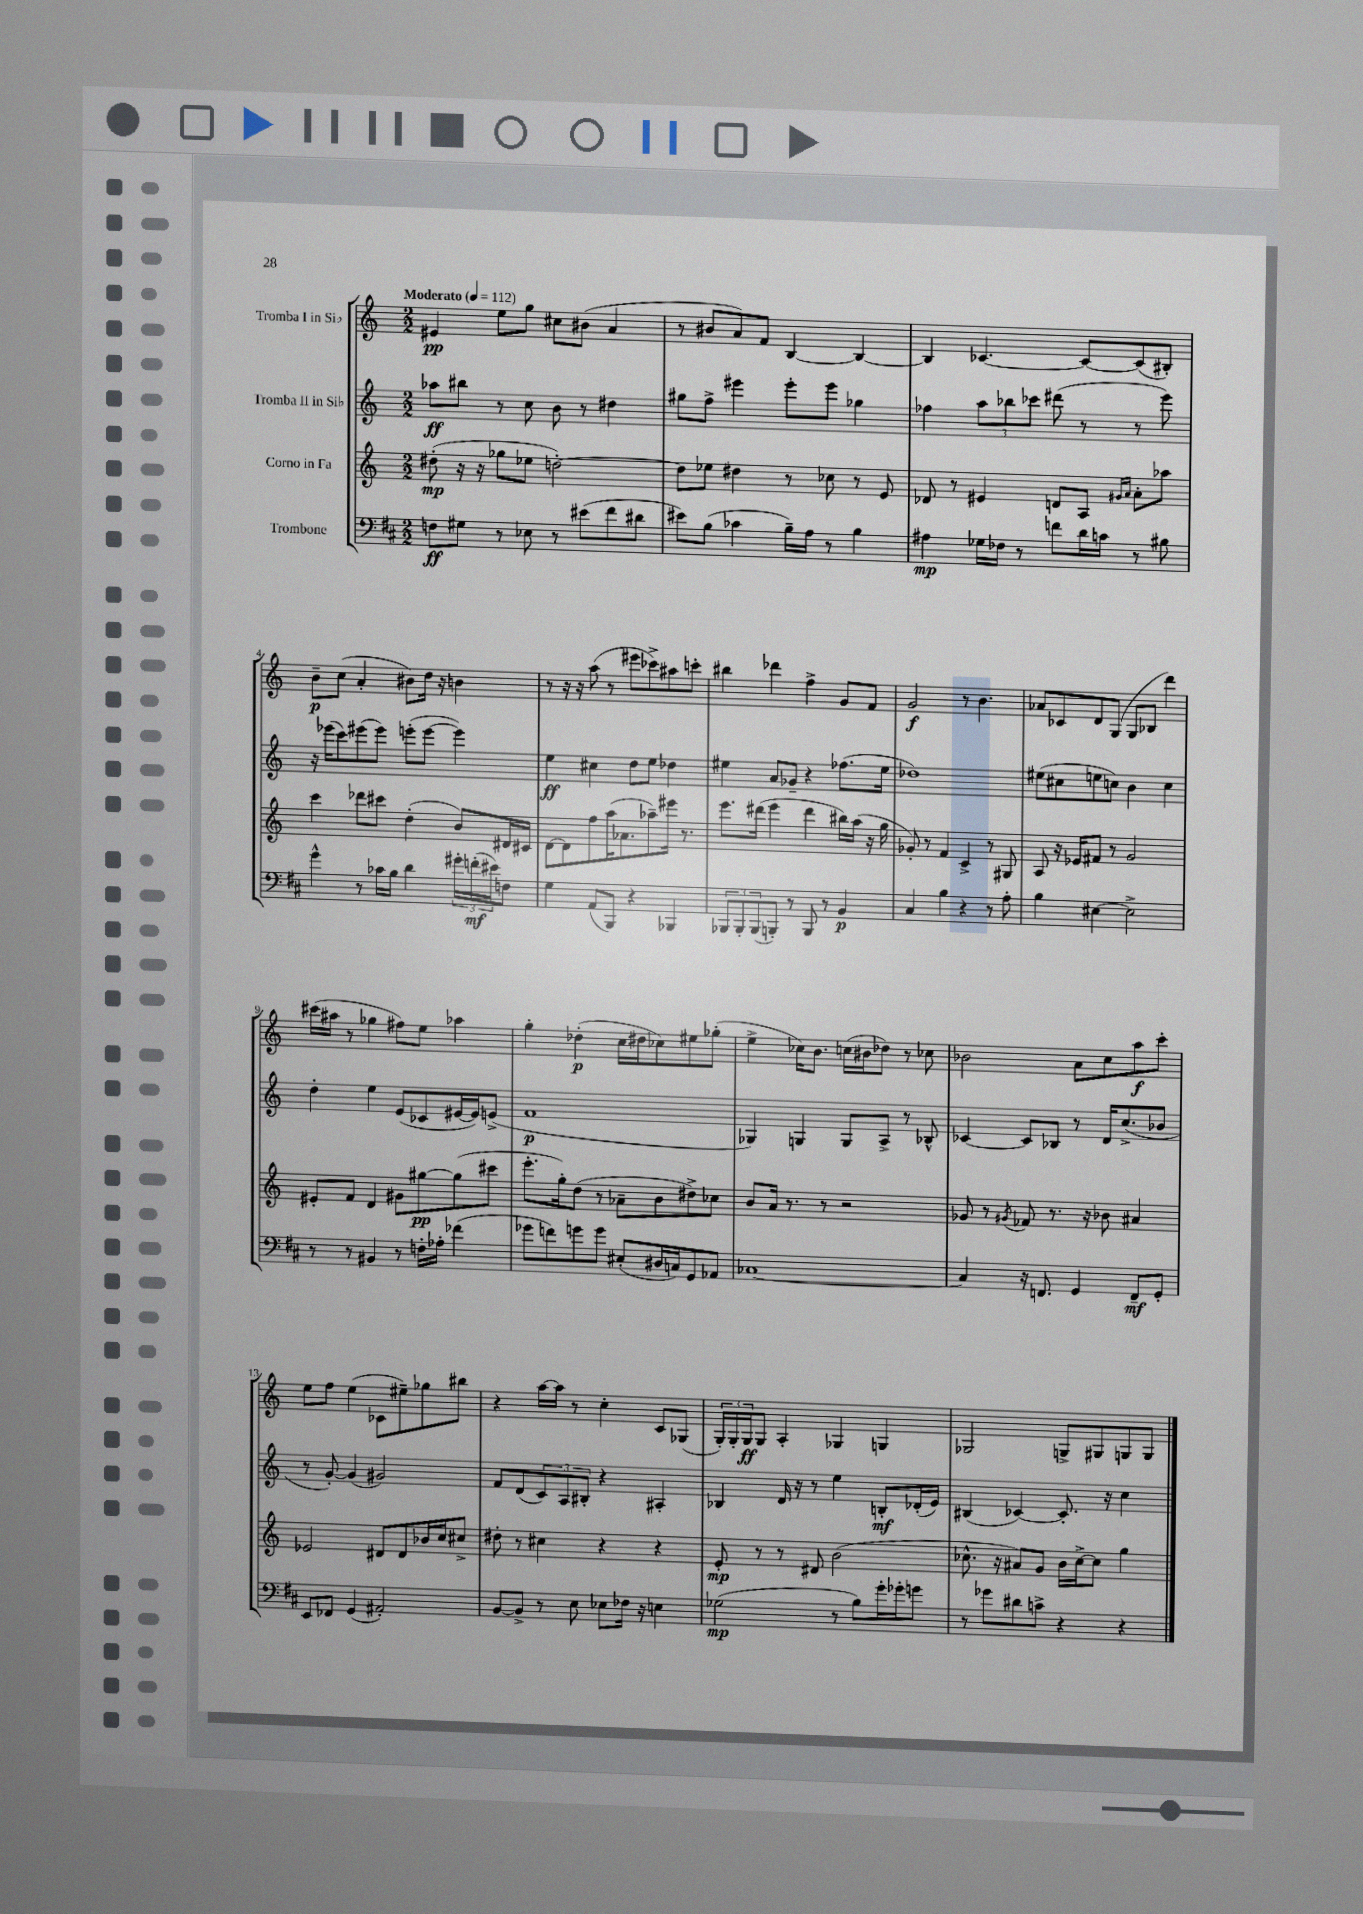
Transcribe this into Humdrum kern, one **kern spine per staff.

**kern	**dynam	**kern	**dynam	**kern	**dynam	**kern	**dynam
*part4	*part4	*part3	*part3	*part2	*part2	*part1	*part1
*staff4	*staff4	*staff3	*staff3	*staff2	*staff2	*staff1	*staff1
*I"Trombone	*	*I"Corno in Fa	*	*I"Tromba II in Si♭	*	*I"Tromba I in Si♭	*
*clefF4	*	*clefG2	*	*clefG2	*	*clefG2	*
*k[f#c#]	*	*k[]	*	*k[]	*	*k[]	*
*M2/2	*	*M2/2	*	*M2/2	*	*M2/2	*
*MM112	*	*MM112	*	*MM112	*	*MM112	*
=1	=1	=1	=1	=1	=1	=1	=1
!	!	!	!	!	!	!LO:TX:a:B:t=Moderato	!
8Fn\L	ff	(8dd#X'\	mp	8aa-X\L	ff	4e#X/	pp
8G#X\J	.	16r	.	8bb#X\J	.	.	.
.	.	16r	.	.	.	.	.
8r	.	8gg-X\L	.	8r	.	8ee\L	.
8E-X\	.	8ee-X\J	.	8cc\	.	8gg\J	.
8r	.	[2ddn'\)	.	8b\	.	8cc#X\L	.
(8e#X\L	.	.	.	8r	.	(8b#X\J	.
8f#\	.	.	.	4dd#X\	.	4a/	.
8d#X\J	.	.	.	.	.	.	.
=2	=2	=2	=2	=2	=2	=2	=2
8e#X\L)	.	8dd\L]	.	8gg#X\L	.	8r	.
(8B\J	.	8ee-X\J	.	8ff^\J	.	8b#X/L	.
4c-X\	.	4dd#X\	.	4eee#X\	.	8a/)	.
.	.	.	.	.	.	8f/J	.
16B~\LL)	.	8r	.	8eee#'\L	.	[4B/	.
16A\JJ	.	.	.	.	.	.	.
8r	.	8cc-X\	.	8eee#\J	.	.	.
4B\	.	8r	.	4gg-X\	.	4B/_	.
.	.	8e/	.	.	.	.	.
=3	=3	=3	=3	=3	=3	=3	=3
4A#X\	mp	8d-X/	.	4ff-X\	.	4B/]	.
.	.	8r	.	.	.	.	.
16G-X\LL	.	4e#X/	.	12aa\L	.	[4.c-X/	.
16F-X\JJ	.	.	.	.	.	.	.
.	.	.	.	12bb-X\	.	.	.
8r	.	.	.	.	.	.	.
.	.	.	.	12ccc-X\J	.	.	.
8fn\L	.	8dn/L	.	(8ddd#X\	.	.	.
16d\L	.	8A/J	.	8r	.	8c-/L_	.
16cn\JJ	.	.	.	.	.	.	.
.	.	16qqg#X/LL	.	.	.	.	.
.	.	16qqa/JJ	.	.	.	.	.
8r	.	8a'\L	.	8r	.	(8c-/]	.
8B#X\	.	8aa-X\J	.	8eee\)	.	8B#X'/J)	.
!!LO:LB:g=z
=4	=4	=4	=4	=4	=4	=4	=4
4g^^\	.	4ccc\	.	16r	.	8b~\L	p
.	.	.	.	(16eee-X\KL	.	.	.
.	.	.	.	8ccc\)	.	(8cc\J	.
8r	.	8ddd-X\L	.	(8eee#X\	.	4a'/	.
16c-X\LL	.	8ccc#X\J	.	8eee#\J)	.	.	.
16B\JJ	.	.	.	.	.	.	.
4d\	.	(4dd'\	.	(8eeen'\L	.	8b#X\L)	.
.	.	.	.	[8eee\J	.	16dd\Jk	.
.	.	.	.	.	.	16r	.
24g#X'\LL	.	8b/L)	.	4eee\])	.	4bn\	.
(24fn'\	mf	.	.	.	.	.	.
24e#X\J)	.	.	.	.	.	.	.
8Fn\J	.	16d#X/L	.	.	.	.	.
.	.	16c#X/JJ	.	.	.	.	.
=5	=5	=5	=5	=5	=5	=5	=5
4G\	.	[8d\L	.	4ee\	ff	8r	.
.	.	8d\]	.	.	.	16r	.
.	.	.	.	.	.	16r	.
(8AA/L	.	8ff\	.	4cc#X\	.	(8aa\	.
8BBB/J)	.	(16aa\K	.	.	.	8r	.
.	.	8.a-X\	.	.	.	.	.
4r	.	.	.	8dd\L	.	8eee#X\L	.
.	.	8aa-X~\)	.	8ee\J	.	8ccc-X^\)	.
4BBB-X/	.	16eee#X\Jk	.	4dd-X\	.	8aa#X\	.
.	.	8.r	.	.	.	.	.
.	.	.	.	.	.	8cccn'\J	.
=6	=6	=6	=6	=6	=6	=6	=6
12BBB-X/L	.	8.eee\L	.	4ee#X\	.	4bb#X\	.
12BBB-'/	.	.	.	.	.	.	.
(12BBB-/	.	.	.	.	.	.	.
.	.	(16ddd#X\Jk	.	.	.	.	.
8BBBn'/J)	.	4eee\	.	8a/L	.	4ddd-X\	.
8r	.	.	.	8g-X~/J	.	.	.
8BBB/	.	4ddd#\	.	4r	.	4ff^\	.
8r	.	.	.	.	.	.	.
4BB/	p	16bb#X\LL)	.	(8.ff-X\L	.	8g/L	.
.	.	(16aa\JJ	.	.	.	.	.
.	.	16r	.	.	.	8f/J	.
.	.	16gg\	.	16ee#\Jk	.	.	.
=7	=7	=7	=7	=7	=7	=7	=7
4C#/	.	8g-X'/)	.	1dd-X)	.	2g/	f
.	.	8r	.	.	.	.	.
4B\	.	4f/	.	.	.	.	.
4r	.	4c^/	.	.	.	8r	.
.	.	.	.	.	.	4.b\	.
8r	.	8r	.	.	.	.	.
8A'\	.	8G#X/	.	.	.	.	.
=8	=8	=8	=8	=8	=8	=8	=8
4B\	.	8A/	.	(8ee#X\L	.	8a-X/L	.
.	.	16r	.	8cc#X\	.	8c-X/	.
.	.	16e-X/KL	.	.	.	.	.
[4E#X\	.	8f#X/J	.	8een\	.	8d/	.
.	.	8r	.	8ccn\J)	.	(8G/J	.
2E#^\]	.	2g/	.	4b\	.	8G/L	.
.	.	.	.	.	.	8B-X/J	.
.	.	.	.	4cc\	.	4ddd\)	.
!!LO:LB:g=z
=9	=9	=9	=9	=9	=9	=9	=9
8r	.	8e#X'/L	.	4dd'\	.	(16ccc#X\LL	.
.	.	.	.	.	.	16aa#X\JJ	.
8r	.	8f/J	.	.	.	8r	.
4BB#X/	.	4d/	.	4ee\	.	4gg-X\	.
8r	.	8g#X\L	.	(8e/L	.	8ff#X\L)	.
16Fn'\LL	.	[8gg#X\	pp	8c-X/	.	8ee\J	.
16A-X'\JJ	.	.	.	.	.	.	.
(4f-X\	.	(8gg#\]	.	[16e#X/L	.	4aa-X\	.
.	.	.	.	16e#/J])	.	.	.
.	.	8ccc#X\J	.	(8en^/J	.	.	.
=10	=10	=10	=10	=10	=10	=10	=10
8g-X\L	.	8.eee'\L	.	1f	p	4gg'\	.
8fn\)	.	.	.	.	.	.	.
.	.	16gg'\k)	.	.	.	.	.
8gn\	.	(8dd\J	.	.	.	(4dd-X'\	p
8g\J	.	8r	.	.	.	.	.
(8E#X'/L	.	8a-X~\L	.	.	.	16cc\LL	.
.	.	.	.	.	.	16dd#X\J	.
16D#X/L	.	8b\	.	.	.	8cc-X\)	.
16Cn/J)	.	.	.	.	.	.	.
8GG/	.	8dd#X^\)	.	.	.	8ee#X\	.
8AA-X/J	.	8cc-X\J	.	.	.	(8gg-X'\J	.
=11	=11	=11	=11	=11	=11	=11	=11
[1C-X	.	8b/L	.	4G-X/)	.	4ee^\	.
.	.	16a/Jk	.	.	.	.	.
.	.	8.r	.	.	.	.	.
.	.	.	.	4Gn/	.	16cc-X\KL)	.
.	.	.	.	.	.	8.b\J	.
.	.	8r	.	.	.	.	.
.	.	2r	.	8G/L	.	(16ccn\LL	.
.	.	.	.	.	.	16b#X\J	.
.	.	.	.	8A^/J	.	8dd-X\J)	.
.	.	.	.	8r	.	8r	.
.	.	.	.	8B-X^^/	.	8cc-X\	.
=12	=12	=12	=12	=12	=12	=12	=12
4C-/]	.	8g-X/	.	[4c-X/	.	2b-X\	.
.	.	8r	.	.	.	.	.
.	.	8qg#X/	.	.	.	.	.
16r	.	8f-X/	.	8c-/L]	.	.	.
8.FFn/	.	.	.	.	.	.	.
.	.	8.r	.	8B-X/J	.	.	.
4GG/	.	.	.	8r	.	8a\L	.
.	.	16r	.	.	.	.	.
.	.	8b-X\	.	16d/KL	.	8cc\	.
.	.	.	.	(8.cc^/	.	.	.
8FF~/L	mf	4a#X/	.	.	.	8aa\	f
8GG'/J	.	.	.	8b-X/J	.	8ccc'\J	.
!!LO:LB:g=z
=13	=13	=13	=13	=13	=13	=13	=13
8EE/L	.	2e-X/	.	8r	.	8ee\L	.
8FF-X/J	.	.	.	[8g'/)	.	8ff\J	.
(4GG/	.	.	.	(4g/]	.	(4ee\	.
2AA#X'/)	.	8d#X/L	.	2g#X/)	.	8c-X\L	.
.	.	8d#/	.	.	.	8ee#X~\)	.
.	.	16b-X/L	.	.	.	8gg-X\	.
.	.	16cc/J	.	.	.	.	.
.	.	8cc#X^/J	.	.	.	8bb#X\J	.
=14	=14	=14	=14	=14	=14	=14	=14
[8BB/L	.	8dd#X'\	.	8f/L	.	4r	.
8BB^/J]	.	8r	.	(8d/	.	.	.
8r	.	4cc#X\	.	12c/)	.	[16aa\LL	.
.	.	.	.	.	.	16aa\JJ]	.
.	.	.	.	12A/	.	.	.
8E\	.	.	.	.	.	8r	.
.	.	.	.	12B#X'/J	.	.	.
8E-X\L	.	4r	.	4r	.	4cc'\	.
16F-X\Jk	.	.	.	.	.	.	.
16r	.	.	.	.	.	.	.
4En\	.	4r	.	4A#X'/	.	8c/L	.
.	.	.	.	.	.	(8G-X/J	.
=15	=15	=15	=15	=15	=15	=15	=15
(2G-X\	mp	8e'/	mp	4B-X/	.	24G'/LL)	.
.	.	.	.	.	.	24G'/	.
.	.	.	.	.	.	24G/J	ff
.	.	8r	.	.	.	8G/J	.
.	.	8r	.	16d/	.	4A'/	.
.	.	.	.	16r	.	.	.
.	.	8d#X/	.	8r	.	.	.
8r	.	(2b\	.	4ee\	.	4G-X/	.
8B\L)	.	.	.	.	.	.	.
16g'\L	.	.	.	8Bn'/L	mf	4Gn/	.
16g-X'\J	.	.	.	.	.	.	.
8gn\J	.	.	.	(16d-X'/L	.	.	.
.	.	.	.	16e/JJ)	.	.	.
=16	=16	=16	=16	=16	=16	=16	=16
8r	.	8.cc-X^^\	.	(4B#X/	.	2G-X/	.
8g-X\L	.	.	.	.	.	.	.
.	.	16r	.	.	.	.	.
8d#X\	.	8a#X/L)	.	[4c-X/)	.	.	.
8cn^\J	.	8g/J	.	.	.	.	.
4r	.	16b\LL	.	8.c-'/]	.	8Gn^/L	.
.	.	[16cc-^\J	.	.	.	.	.
.	.	8cc-\J]	.	.	.	8G#X/	.
.	.	.	.	16r	.	.	.
4r	.	4gg\	.	4cc\	.	8Gn/	.
.	.	.	.	.	.	8G/J	.
==	==	==	==	==	==	==	==
*-	*-	*-	*-	*-	*-	*-	*-
